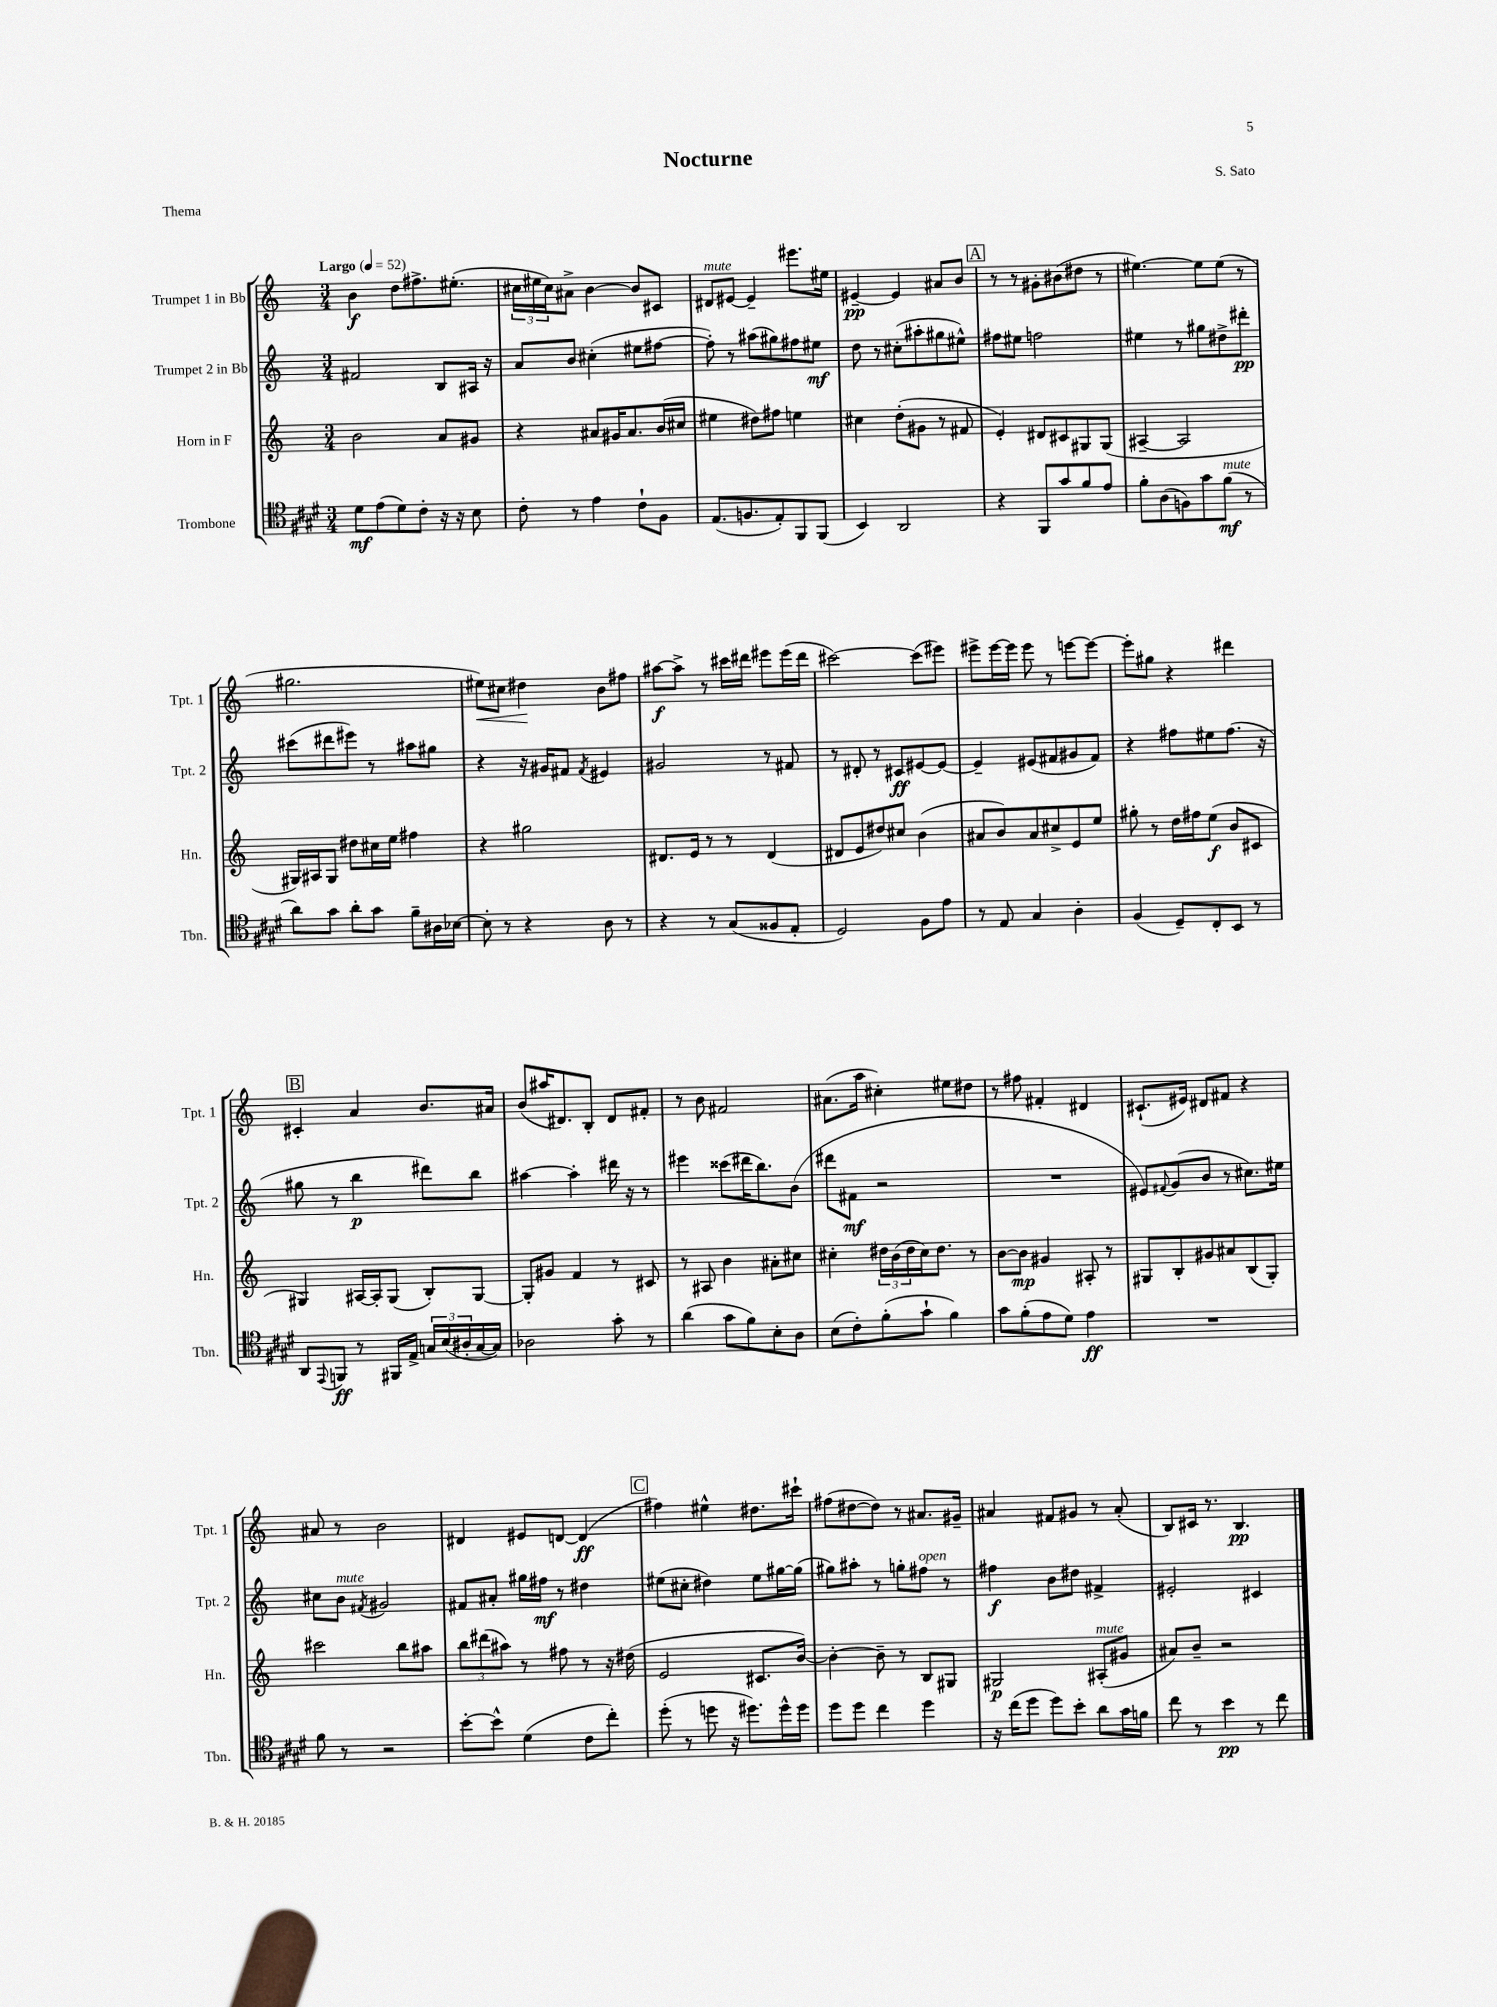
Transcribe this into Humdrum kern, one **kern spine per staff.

**kern	**dynam	**kern	**dynam	**kern	**dynam	**kern	**dynam
*part4	*part4	*part3	*part3	*part2	*part2	*part1	*part1
*staff4	*staff4	*staff3	*staff3	*staff2	*staff2	*staff1	*staff1
*I"Trombone	*	*I"Horn in F	*	*I"Trumpet 2 in Bb	*	*I"Trumpet 1 in Bb	*
*I'Tbn.	*	*I'Hn.	*	*I'Tpt. 2	*	*I'Tpt. 1	*
*clefC4	*	*clefG2	*	*clefG2	*	*clefG2	*
*k[f#c#g#d#]	*	*k[]	*	*k[]	*	*k[]	*
*M3/4	*	*M3/4	*	*M3/4	*	*M3/4	*
*MM52	*	*MM52	*	*MM52	*	*MM52	*
=1	=1	=1	=1	=1	=1	=1	=1
!	!	!	!	!	!	!LO:TX:a:B:t=Largo	!
8d#\L	mf	2b\	.	2f#X/	.	4b\	f
(8e\	.	.	.	.	.	.	.
8d#\)	.	.	.	.	.	8dd\L	.
8c#'\J	.	.	.	.	.	8.ff#X^\	.
16r	.	8a/L	.	8B/L	.	.	.
16r	.	.	.	.	.	(8.ee#X'\J	.
8B\	.	8g#X/J	.	16A#X/Jk	.	.	.
.	.	.	.	16r	.	.	.
=2	=2	=2	=2	=2	=2	=2	=2
8c#'\	.	4r	.	8a/L	.	24cc#X\LL	.
.	.	.	.	.	.	24ee#X\	.
.	.	.	.	.	.	24cc#\J)	.
8r	.	.	.	8b/J	.	8a#X^\J	.
4e\	.	8a#X/L	.	(4cc#X'\	.	[4b\	.
.	.	16g#X/K	.	.	.	.	.
.	.	8.a#/	.	.	.	.	.
8c#`\L	.	.	.	8ee#X\L	.	8b/L]	.
8F#\J	.	(16b/L	.	[8ff#X\J	.	8c#X/J	.
.	.	16cc#X/JJ	.	.	.	.	.
=3	=3	=3	=3	=3	=3	=3	=3
!	!	!	!	!	!	!LO:TX:a:i:t=mute	!
(8.E/L	.	4ee#X\	.	8ff#'\])	.	8d#X/L	.
.	.	.	.	8r	.	[8e#X/J	.
8.Fn/	.	.	.	.	.	.	.
.	.	8dd#X\L)	.	(8aa#X\L	.	4e#~/]	.
8E'/)	.	8ff#X\J	.	8gg#X\)	.	.	.
8FF#/	.	4een\	.	8ff#X\	.	8.eee#X\L	.
(8FF#/J	.	.	.	8ee#X\J	mf	.	.
.	.	.	.	.	.	16ee#X\Jk	.
=4	=4	=4	=4	=4	=4	=4	=4
4BB/)	.	4cc#X\	.	8dd\	.	[4e#X~/	pp
.	.	.	.	8r	.	.	.
2AA/	.	(8dd'\L	.	(8cc#X'\L	.	4e#/]	.
.	.	8g#X\J	.	8aa#X'\	.	.	.
.	.	8r	.	8gg#X\	.	8a#X/L	.
.	.	8f#X/	.	8ee#X^^\J)	.	8b/J	.
!!LO:REH:place=s1:t=A
=5	=5	=5	=5	=5	=5	=5	=5
4r	.	4e'/)	.	8ff#X\L	.	8r	.
.	.	.	.	8ee#X\J	.	8r	.
8FF#/L	.	8d#X/L	.	2ffn\	.	8g#X'\L	.
8g#/	.	8c#X/	.	.	.	(8b#X\	.
8f#/	.	8G#X/	.	.	.	8dd#X\J	.
8e/J	.	(8G#/J	.	.	.	8r	.
=6	=6	=6	=6	=6	=6	=6	=6
8f#'\L	.	[4A#X~/	.	4ee#X\	.	[4.ee#X\)	.
(8A\	.	.	.	.	.	.	.
8Fn\)	.	2A#/]	.	8r	.	.	.
8g#\	.	.	.	8gg#X\L	.	8ee#\L]	.
!LO:TX:a:i:t=mute	!	!	!	!	!	!	!
(8f#\J	mf	.	.	8dd#X^\	.	(8ee#\J	.
8r	.	.	.	8ddd#X'\J	pp	8r	.
!!LO:LB:g=z
=7	=7	=7	=7	=7	=7	=7	=7
8a\L)	.	16G#X/LL)	.	(8ccc#X\L	.	2.gg#X\	.
.	.	16A#X/J	.	.	.	.	.
8g#\J	.	8G#/J	.	8ddd#X\	.	.	.
8a'\L	.	8dd#X\L	.	8eee#X\J)	.	.	.
8g#\J	.	16cc#X\L	.	8r	.	.	.
.	.	16ee\JJ	.	.	.	.	.
8f#~\L	.	4ff#X\	.	8aa#X\L	.	.	.
16A#X\L	.	.	.	8gg#X\J	.	.	.
[16B-X\JJ	.	.	.	.	.	.	.
=8	=8	=8	=8	=8	=8	=8	=8
!	!	!	!	!	!	!	!LO:HP:b
8B-'\]	.	4r	.	4r	.	8ee#X\L)	<
8r	.	.	.	.	.	8cc#X\J	.
4r	.	2gg#X\	.	16r	.	4dd#X\	.
.	.	.	.	16g#X/KL	.	.	.
.	.	.	.	8f#X/J	.	.	.
.	.	.	.	8qf#/	.	.	.
8A\	.	.	.	4e#X/	.	8b\L	[
8r	.	.	.	.	.	8ff#X\J	.
=9	=9	=9	=9	=9	=9	=9	=9
4r	.	8.d#X/L	.	2g#X/	.	[8aa#X\L	f
.	.	.	.	.	.	8aa#^\J]	.
.	.	16e/Jk	.	.	.	.	.
8r	.	8r	.	.	.	8r	.
(8G#/L	.	8r	.	.	.	16ccc#X\LL	.
.	.	.	.	.	.	16ddd#X\JJ	.
8F##X/	.	(4d#/	.	8r	.	8eee#X\L	.
8E'/J	.	.	.	8f#X/	.	(16eee#\L	.
.	.	.	.	.	.	16ddd#\JJ	.
=10	=10	=10	=10	=10	=10	=10	=10
2D#/)	.	8d#X/L	.	8r	.	[2ccc#X\)	.
.	.	8e/	.	8d#X'/	.	.	.
.	.	8dd#X/)	.	8r	.	.	.
.	.	8cc#X/J	.	8c#X/L	ff	.	.
8F#\L	.	(4b\	.	[8e#X/	.	(8ccc#\L]	.
8e\J	.	.	.	8e#/J_	.	8eee#X\J)	.
=11	=11	=11	=11	=11	=11	=11	=11
8r	.	8a#X/L	.	4e#~/]	.	8eee#X^\L	.
8E/	.	8b/)	.	.	.	[16eee#\L	.
.	.	.	.	.	.	16eee#\JJ]	.
4G#/	.	8a#/	.	(8e#X/L	.	8eee#\	.
.	.	8cc#X^/	.	8f#X/	.	8r	.
4A'\	.	8e/	.	8g#X/	.	[8eeen\L	.
.	.	8ee/J	.	8f#/J)	.	8eee\J_	.
=12	=12	=12	=12	=12	=12	=12	=12
(4F#/	.	8gg#X'\	.	4r	.	8eee'\L]	.
.	.	8r	.	.	.	8gg#X\J	.
8D#~/L)	.	16dd\LL	.	8ff#X\L	.	4r	.
.	.	16ff#X\J	.	.	.	.	.
8C#'/	.	(8ee\J	f	8ee#X\	.	.	.
8BB/J	.	8b/L	.	(8.ff#\J	.	4ddd#X\	.
8r	.	8c#X/J	.	.	.	.	.
.	.	.	.	16r	.	.	.
!!LO:LB:g=z
!!LO:REH:place=s1:t=B
=13	=13	=13	=13	=13	=13	=13	=13
8AA/L	.	4G#X/)	.	8gg#X\	.	4c#X'/	.
8qqEE/	.	.	.	.	.	.	.
8FFn/J	ff	.	.	8r	.	.	.
8r	.	[16A#X/LL	.	4bb\	p	4a/	.
.	.	16A#'/J]	.	.	.	.	.
16FF#X/LL	.	(8G#/J	.	.	.	.	.
16E^/JJ	.	.	.	.	.	.	.
24Gn/LL	.	8B'/L)	.	8ddd#X\L)	.	8.b/L	.
(24B/	.	.	.	.	.	.	.
24A#X'/	.	.	.	.	.	.	.
[16G/	.	[8G#/J	.	8bb\J	.	.	.
16G/JJ])	.	.	.	.	.	16a#X/Jk	.
=14	=14	=14	=14	=14	=14	=14	=14
2A-X\	.	8G#'/L]	.	[4aa#X\	.	(8b/L	.
.	.	8g#X/J	.	.	.	16aa#X/K	.
.	.	.	.	.	.	8.d#X/)	.
.	.	4f/	.	4aa#'\]	.	.	.
.	.	.	.	.	.	8B'/J	.
8g#'\	.	8r	.	16ddd#X\	.	8d#/L	.
.	.	.	.	16r	.	.	.
8r	.	8c#X/	.	8r	.	8f#X'/J	.
=15	=15	=15	=15	=15	=15	=15	=15
(4a\	.	8r	.	4eee#X\	.	8r	.
.	.	8A#X/	.	.	.	8b\	.
8g#\L	.	4b\	.	(8ccc##X\L	.	2f#X/	.
8f#\)	.	.	.	16ddd#X\K	.	.	.
.	.	.	.	8.bb\)	.	.	.
8B'\	.	8a#X'\L	.	.	.	.	.
8A\J	.	8cc#X\J	.	(8b\J	.	.	.
=16	=16	=16	=16	=16	=16	=16	=16
(8B\L	.	4cc#X'\	.	8ddd#X\L	.	(8.a#X\L	.
8c#'\)	.	.	.	8f#X\J	mf	.	.
.	.	.	.	.	.	16aa\Jk	.
(8f#'\	.	24dd#X\LL	.	2r	.	4cc#X'\)	.
.	.	(24b\	.	.	.	.	.
.	.	24dd#\	.	.	.	.	.
8g#`\J	.	16cc#\J)	.	.	.	.	.
.	.	8.dd#\J	.	.	.	.	.
4f#\)	.	.	.	.	.	8ee#X\L	.
.	.	8r	.	.	.	8dd#X\J	.
=17	=17	=17	=17	=17	=17	=17	=17
8g#\L	.	[8b\L	.	2.r	.	8r	.
(8f#'\	.	8b\J]	mp	.	.	8ff#X\	.
8e\	.	4g#X/	.	.	.	4f#X'/	.
8d#\J)	.	.	.	.	.	.	.
4e\	ff	8A#X'/	.	.	.	4d#X/	.
.	.	8r	.	.	.	.	.
=18	=18	=18	=18	=18	=18	=18	=18
2.r	.	8G#X/L	.	8e#X/L)	.	(8.c#X`/L	.
.	.	.	.	8qqf#X/	.	.	.
.	.	8B'/	.	(8g/	.	.	.
.	.	.	.	.	.	16e#X/Jk)	.
.	.	8g#X/	.	8b/J	.	8d#X/L	.
.	.	8a#X/	.	8r	.	8f#X/J	.
.	.	(8B/	.	8.cc#X\L)	.	4r	.
.	.	8G#'/J)	.	.	.	.	.
.	.	.	.	16ee#X\Jk	.	.	.
!!LO:LB:g=z
=19	=19	=19	=19	=19	=19	=19	=19
8f#\	.	2ccc#X\	.	8cc#X\L	.	8a#X/	.
!	!	!	!	!LO:TX:a:i:t=mute	!	!	!
8r	.	.	.	8b\J	.	8r	.
.	.	.	.	8qf#X/	.	.	.
2r	.	.	.	2g#X/	.	2b\	.
.	.	8bb\L	.	.	.	.	.
.	.	8aa#X\J	.	.	.	.	.
=20	=20	=20	=20	=20	=20	=20	=20
[8b'\L	.	12bb\L	.	8f#X/L	.	4d#X/	.
.	.	(12ddd#X\	.	.	.	.	.
8b^^\J]	.	.	.	8a#X'/J	.	.	.
.	.	12aa#X\J)	.	.	.	.	.
(4d#\	.	8r	.	16gg#X\LL	.	8e#X/L	.
.	.	.	.	16ff#X\JJ	mf	.	.
.	.	8ff#X\	.	8r	.	[8dn/J	.
8c#\L	.	8r	.	4dd#X\	.	(4d/]	ff
8cc#'\J)	.	16r	.	.	.	.	.
.	.	(16dd#X\	.	.	.	.	.
!!LO:REH:place=s1:t=C
=21	=21	=21	=21	=21	=21	=21	=21
(8dd#'\	.	2e/	.	(8ee#X\L	.	4ff#X\)	.
8r	.	.	.	8cc#X'\J	.	.	.
8ddn\	.	.	.	4dd#X\)	.	4ee#X^^\	.
16r	.	.	.	.	.	.	.
8.dd#X\L)	.	.	.	.	.	.	.
.	.	8.c#X/L	.	8ee#\L	.	8.dd#X\L	.
16dd#^^\L	.	.	.	[16gg#X\L	.	.	.
16dd#\JJ	.	[16b/Jk)	.	(16gg#\JJ]	.	16ccc#X`\Jk	.
=22	=22	=22	=22	=22	=22	=22	=22
8dd#\L	.	4b'\_	.	8gg#X\L)	.	(8ff#X\L	.
8dd#\J	.	.	.	8aa#X'\J	.	[8dd#X\	.
4cc#\	.	8b~\]	.	8r	.	8dd#\J])	.
.	.	8r	.	8ggn'\L	.	8r	.
!	!	!	!	!LO:TX:a:i:t=open	!	!	!
4dd#\	.	8B/L	.	8ff#X\J	.	8.a#X/L	.
.	.	8G#X/J	.	8r	.	.	.
.	.	.	.	.	.	16g#X~/Jk	.
=23	=23	=23	=23	=23	=23	=23	=23
16r	.	2G#X/	p	4ff#X\	f	4a#X/	.
(16cc#\KL	.	.	.	.	.	.	.
8dd#\J	.	.	.	.	.	.	.
8dd#\L)	.	.	.	8b\L	.	8f#X/L	.
8b'\J	.	.	.	8dd#X\J	.	8g#X/J	.
!	!	!LO:TX:a:i:t=mute	!	!	!	!	!
8a\L	.	(8A#X'/L	.	4f#X^/	.	8r	.
16g#\L	.	8g#X/J	.	.	.	(8a#'/	.
16fn\JJ	.	.	.	.	.	.	.
=24	=24	=24	=24	=24	=24	=24	=24
8cc#\	.	8a#X/L)	.	2e#X'/	.	8B/L)	.
8r	.	8b~/J	.	.	.	16c#X/Jk	.
.	.	.	.	.	.	8.r	.
4b\	pp	2r	.	.	.	.	.
.	.	.	.	.	.	4.B/	pp
8r	.	.	.	4c#X/	.	.	.
8cc#\	.	.	.	.	.	.	.
==	==	==	==	==	==	==	==
*-	*-	*-	*-	*-	*-	*-	*-
